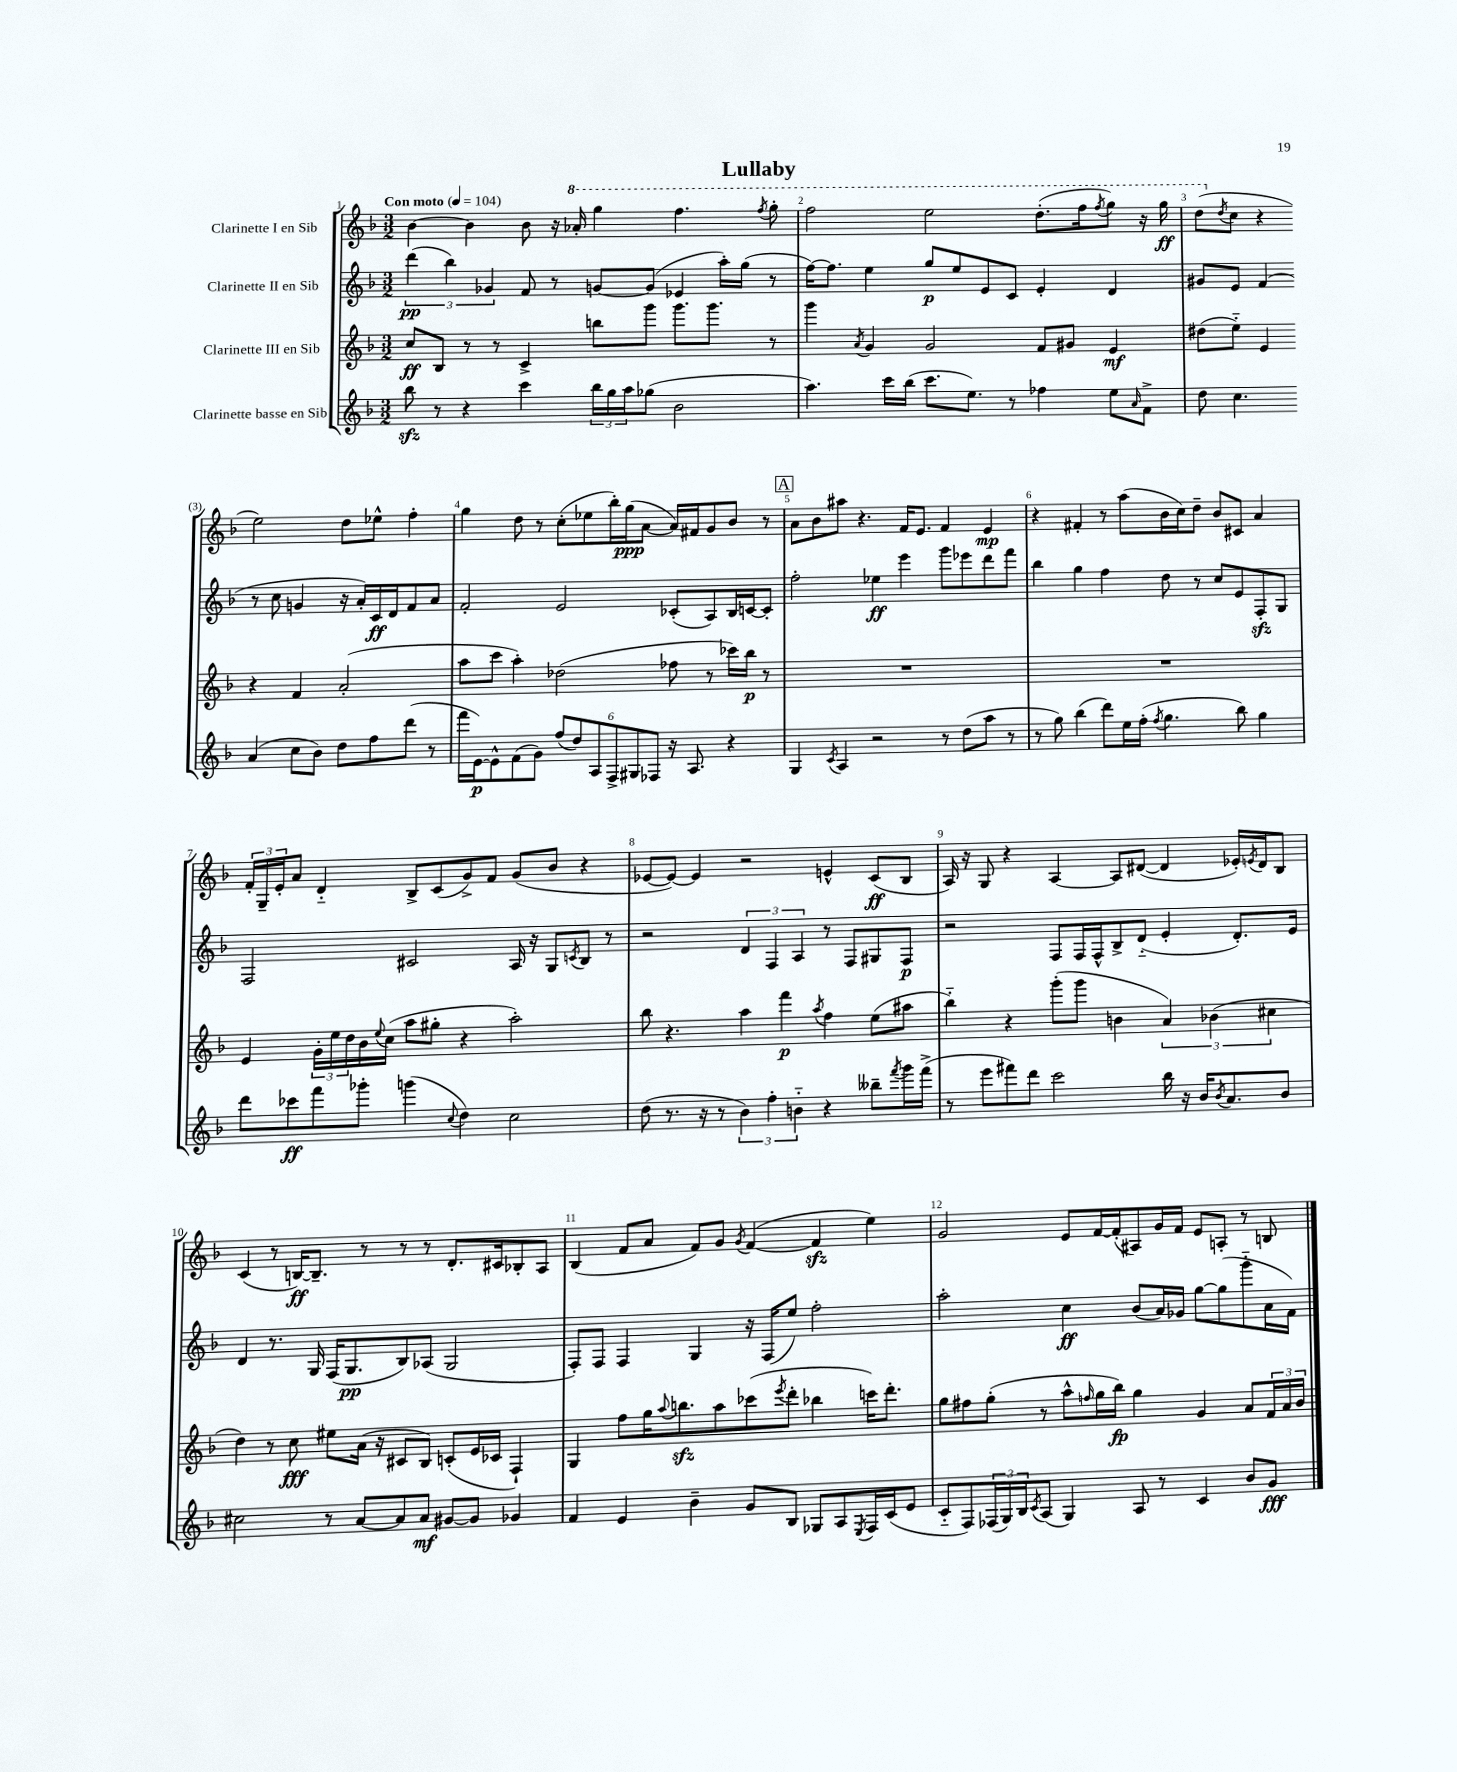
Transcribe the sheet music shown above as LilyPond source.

\header { title = "Lullaby" }
<<
\new StaffGroup <<
\new Staff = "s0" \with { instrumentName = "Clarinette I en Sib" } {
    \clef treble \key f \major \numericTimeSignature \time 3/2 \tempo "Con moto" 4 = 104
    bes'4~ bes'4 bes'8 r16 \ottava #1 aes''16-. g'''4 f'''4. \acciaccatura { f'''8 } g'''8-. |
    f'''2 e'''2 d'''8.-.( f'''16 \acciaccatura { f'''8 } g'''8) r16 g'''16\ff |
    d'''8( \ottava #0 \acciaccatura { d''8 } c''8 r4 e''2) d''8 ees''8-^ f''4-. |
    g''4 d''8 r8 c''8-.( ees''8 bes''16-.) g''16\ppp( a'8~ a'16) fis'16 g'8 bes'8 r8 |
    \mark \markup { \box "A" } a'8 bes'8 ais''8 r4. f'16 e'8. f'4 e'4\mp |
    r4 fis'4-. r8 a''8( bes'16 c''16) d''8-- bes'8 cis'8 a'4 |
    \tuplet 3/2 { f'16-. g16-- e'16-. } a'8 d'4-_ bes8-> c'8( g'8->) f'8 g'8( bes'8 r4 |
    ees'8~ ees'8~) ees'4 r2 e'4-^ c'8\ff( bes8 |
    a16) r16 g8 r4 a4~ a8 dis'8~( dis'4 ees'16-.) \acciaccatura { e'8 } dis'16 bes8 |
    c'4( r8 b16~\ff) b8.-- r8 r8 r8 d'8.-. cis'16 bes8-. a8 |
    bes4( f'8 a'8 f'8) g'8 \acciaccatura { g'8 } f'4~( f'4\sfz e''4) |
    g'2 e'8 f'16~ f'16-.( ais8) g'16 f'16 e'8 a8-. r8 b8 \bar "|." |
}
\new Staff = "s1" \with { instrumentName = "Clarinette II en Sib" } {
    \clef treble \key f \major \numericTimeSignature \time 3/2
    \tuplet 3/2 { d'''4\pp( bes''4) ges'4 } f'8 r8 g'8~ g'8( ees'4 a''16-.) g''16( r8 |
    f''16~) f''8. e''4 g''8\p e''8 e'8 c'8 e'4-. d'4 |
    gis'8 e'8 f'4( r8 c''8 g'4 r16 a'16-.) c'16\ff d'16 f'8 a'8 |
    f'2-. e'2 ces'8-.( a8) bes16 c'16~ c'8-. |
    \mark \markup { \box "A" } f''2-. ees''4\ff e'''4 g'''8 ees'''8 d'''8 f'''8 |
    bes''4 g''4 f''4 d''8 r8 c''8 e'8 f8-.\sfz g8 |
    f2 cis'2 a16 r16 g8 \acciaccatura { c'8 } bes8 r8 |
    r2 \tuplet 3/2 { d'4 f4 a4 } r8 f8 gis8 f8\p |
    r2 f8 f16 f16-^ bes8-> d'8-_( e'4-. d'8.-.) e'16 |
    d'4 r8. g16 f16( g8.\pp bes8) aes8( g2 |
    f8-.) f8 f4 g4 r16 f16( e''8) f''2-. |
    a''2-. c''4\ff bes'8( a'16) ges'16 g''8~ g''8( g'''8-_ a'16 f'16) \bar "|." |
}
\new Staff = "s2" \with { instrumentName = "Clarinette III en Sib" } {
    \clef treble \key f \major \numericTimeSignature \time 3/2
    c''8\ff bes8 r8 r8 c'4-> b''8 g'''8 g'''8. g'''8. r8 |
    g'''4 \acciaccatura { a'8 } g'4 g'2 f'8 gis'8 e'4\mf |
    dis''8( e''8-_) e'4 r4 f'4 a'2-.( |
    a''8 c'''8 a''4-.) des''2( fes''8 r8 ces'''16) bes''16\p r8 |
    \mark \markup { \box "A" } R1. |
    R1. |
    e'4 \tuplet 3/2 { g'16-. e''16 d''16 } bes'16 \appoggiatura { e''8 } c''16( a''8 gis''8-. r4 a''2-.) |
    bes''8 r4. a''4 f'''4\p \acciaccatura { a''8 } f''4 e''8( ais''8 |
    bes''4-_) r4 g'''8-.( g'''8 b'4 \tuplet 3/2 { a'4) bes'4( cis''4 } |
    d''4) r8 c''8\fff eis''8 a'16( r16 cis'8 bes8) c'8-.( e'16 ces'16 f4-!) |
    g4 f''8 g''16 \appoggiatura { a''8 } b''8.\sfz a''8 ces'''8( \acciaccatura { e'''8 } d'''8-. bes''4 c'''16) d'''8.-. |
    g''8 fis''8 g''8-.( r8 a''8-^ \grace { f''16 } g''16 bes''16\fp) g''4 g'4 a'8 \tuplet 3/2 { f'16 a'16 bes'16 } \bar "|." |
}
\new Staff = "s3" \with { instrumentName = "Clarinette basse en Sib" } {
    \clef treble \key f \major \numericTimeSignature \time 3/2
    bes''8\sfz r8 r4 c'''4 \tuplet 3/2 { bes''16 g''16 a''16 } ges''8( bes'2 |
    a''4.) c'''16 bes''16( c'''8. e''8.) r8 fes''4 e''8 \grace { a'16 } f'8-> |
    d''8 c''4. a'4( c''8 bes'8) d''8 f''8 d'''8( r8 |
    f'''16 e'16~\p) e'8-^ f'8( g'8) \tuplet 6/4 { f''8( d''8) a8 f8-> gis8 fes8 } r16 a8. r4 |
    \mark \markup { \box "A" } g4 \acciaccatura { c'8 } a4 r2 r8 d''8( a''8 r8 |
    r8 g''8) bes''4( d'''8) e''16 f''16-.( \acciaccatura { f''8 } g''4. bes''8) g''4 |
    d'''8 ces'''8\ff f'''8 ges'''8-. g'''4( \appoggiatura { c''8 } d''4) c''2 |
    d''8( r8. r16 r8 \tuplet 3/2 { bes'4) f''4-. b'4-_ } r4 beses''8-- \acciaccatura { f'''8 } g'''16 f'''16->( |
    r8 e'''8 fis'''8) d'''8 c'''2 bes''16 r16 bes'16 \acciaccatura { bes'8 } a'8. bes'8 |
    cis''2 r8 a'8~ a'8 a'8\mf gis'8~ gis'8 ges'4 |
    f'4 e'4 bes'4-- g'8 bes8 ges8 a8 \acciaccatura { e8 } f16 c'16( e'8 |
    c'8-_ f8) \tuplet 3/2 { fes16( g16) bes16 } \acciaccatura { c'8 } a8( g4) a8 r8 c'4 bes'8 g'8\fff \bar "|." |
}
>>
>>
\layout { \context { \Score \override BarNumber.break-visibility = ##(#f #t #t) barNumberVisibility = #all-bar-numbers-visible } }
